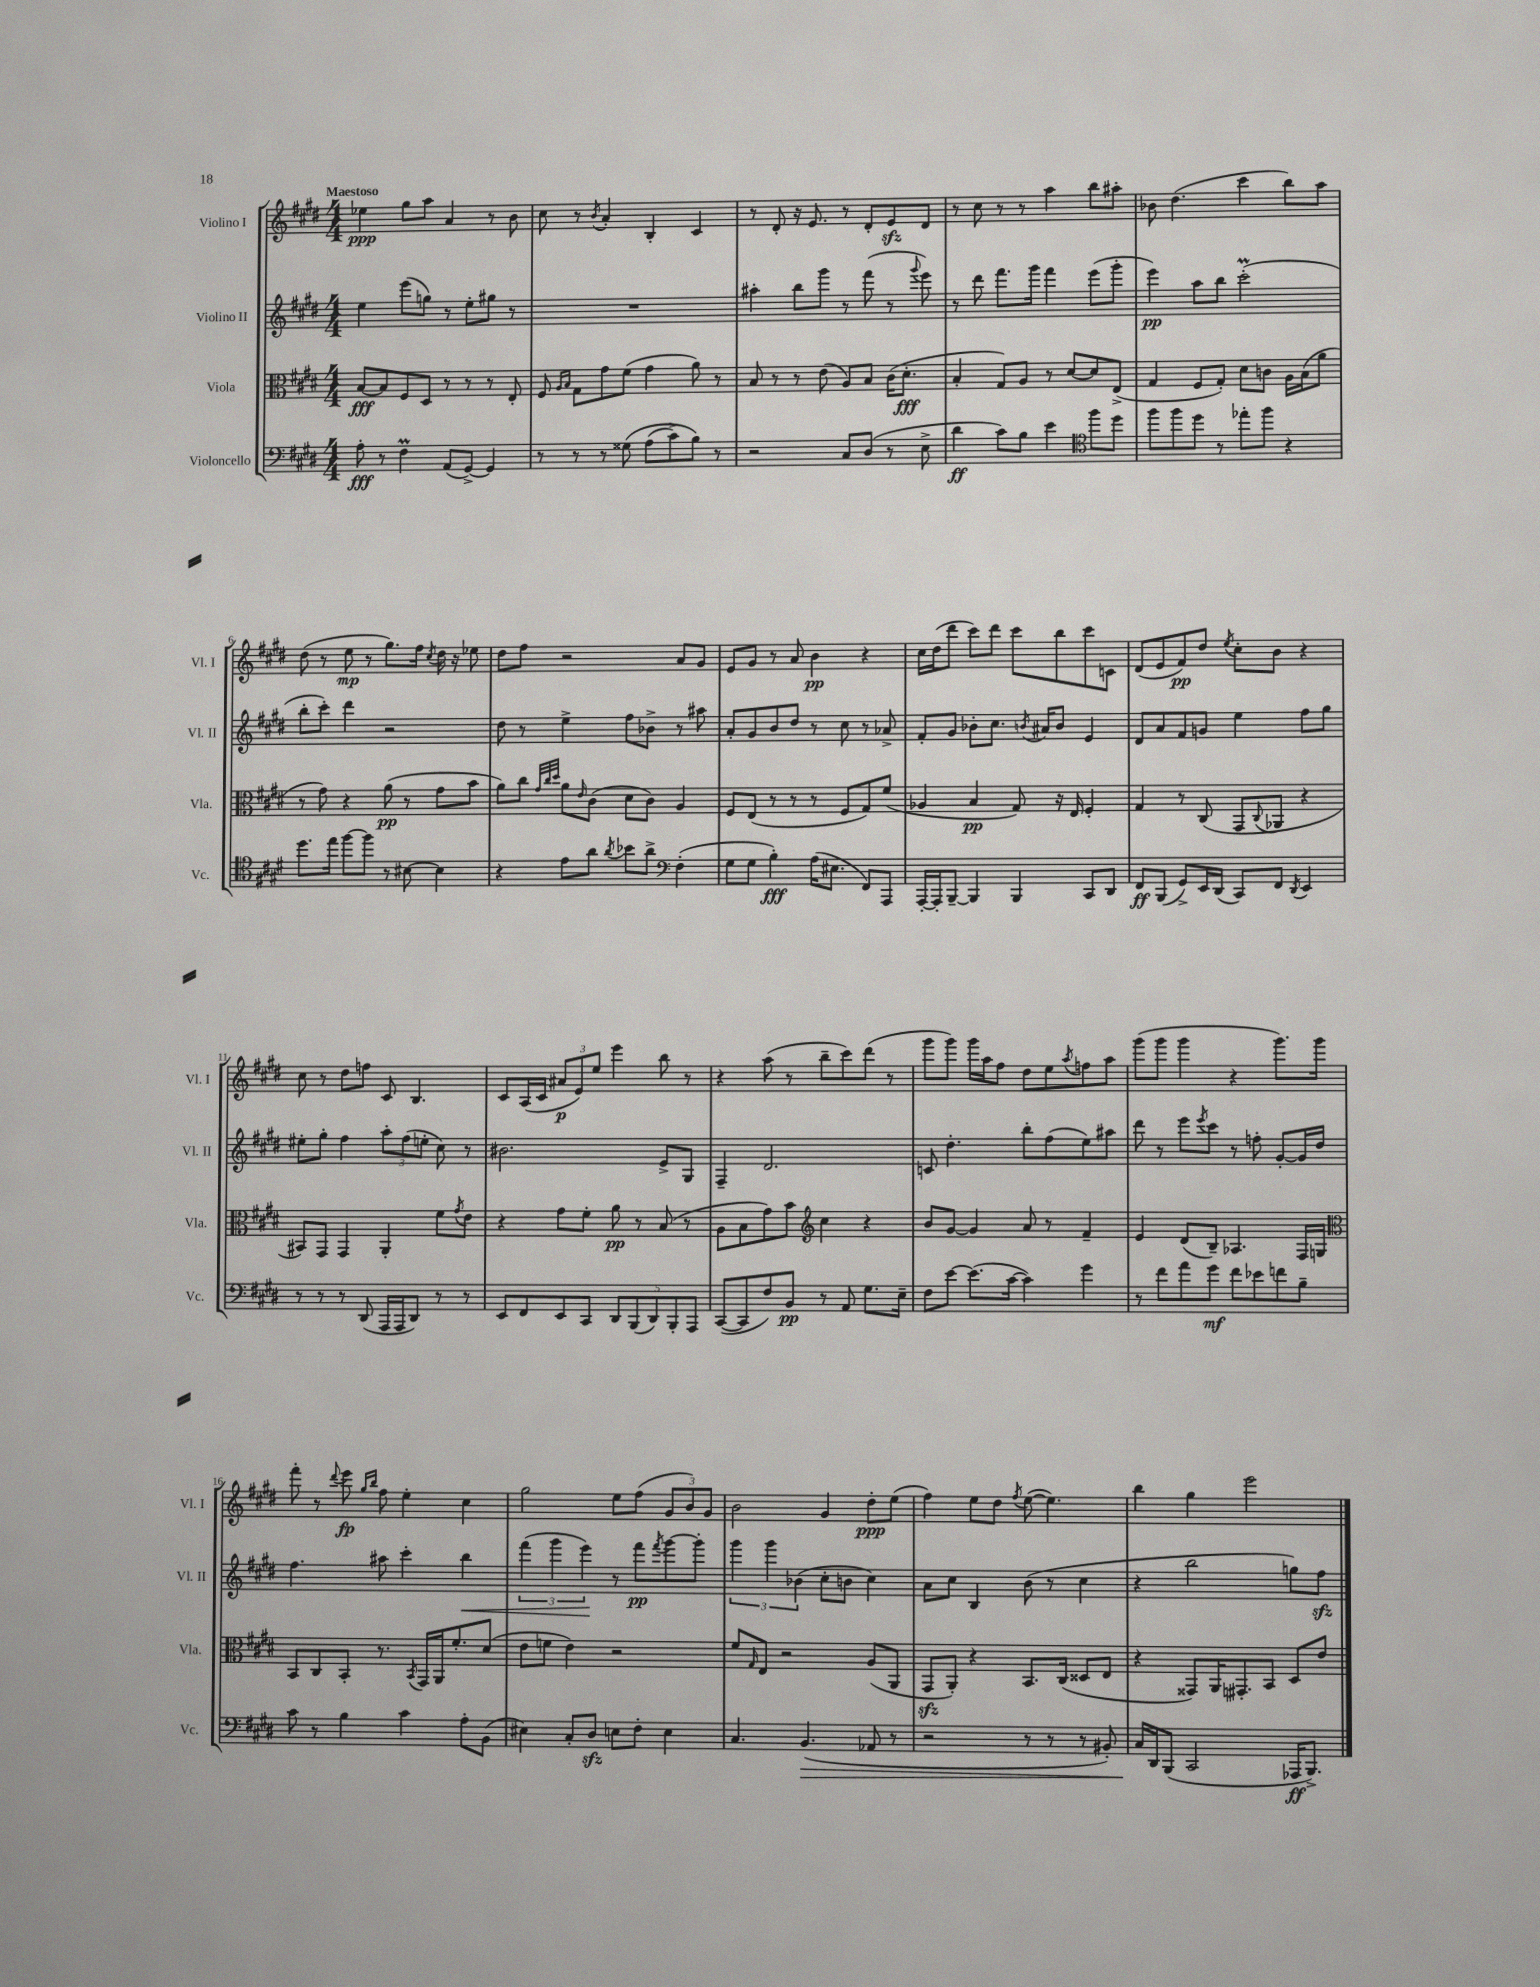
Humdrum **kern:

**kern	**kern	**kern	**kern
*staff4	*staff3	*staff2	*staff1
*clefF4	*clefC3	*clefG2	*clefG2
*k[f#c#g#d#]	*k[f#c#g#d#]	*k[f#c#g#d#]	*k[f#c#g#d#]
*M4/4	*M4/4	*M4/4	*M4/4
8A'\	[8B/L	4ee\	4ee-\
8r	8B/]	.	.
4F#\	8F#/	(8eee\L	8gg#\L
.	8D#/J	8gg\J)	8aa\J
(8AA/L	8r	8r	4a/
[8GG#^/J)	8r	8ee'\L	.
4GG#/]	8r	8gg#\J	8r
.	8E'/	8r	8b\
=	=	=	=
8r	8F#/	1r	8cc#\
.	16qqA/LL	.	.
.	16qqB/JJ	.	.
8r	8G#\L	.	8r
.	.	.	8qb/
8r	8g#\	.	4a'/
&(8G##\	(8f#\J	.	.
(8A\L	4g#\	.	4B'/
8c#^\)	.	.	.
8B\J&)	8a\)	.	4c#/
8r	8r	.	.
=	=	=	=
2r	8B/	4aa#'\	8r
.	8r	.	8d#'/
.	8r	8bb\L	16r
.	.	.	8.e/
.	(8e\	8ggg#\J	.
8C#/L	8A/L)	8r	8r
(8D#/J	8B/J	(8fff#\	8d#'/L
8r	(16c#\LK	8r	8e/
.	8.d#'\J	.	.
.	.	8qqggg#/	.
8E^\	.	8eee\)	8d#/J
=	=	=	=
4d#\	4B'/	8r	8r
.	.	8ddd#\	8cc#\
8c#\L)	8G#/L)	8.fff#\L	8r
8B\J	8A/J	.	8r
.	.	16ggg#\Jk	.
4e\	8r	4fff#\	4aa\
.	[8d#/L	.	.
*clefC4	*	*	*
8ff#\L	8d#/]	(8eee\L	8bb\L
8dd#\J	(8E^/J	8ggg#'\J	8aa#'\J
=	=	=	=
8ff#\L	4G#/	4eee\)	8b-\
8ff#\	.	.	(4.dd#\
8dd#\J	8F#/L	8aa\L	.
8r	8G#'/J)	8bb\J	.
8ee-'\L	8d#\L	(2ccc#'\	4ccc#\
8ff#\J	8c\J	.	.
4r	16A\LL	.	8bb\L)
.	(16B\J	.	.
.	8a\J	.	8aa\J
=	=	=	=
8.dd#\L	8r	8bb'\L	(8dd#\
.	8g#\)	8ccc#'\J)	8r
16ee\Jk	.	.	.
[8ff#\L	4r	4ddd#\	8ee\
8ff#\]J	.	.	8r
8r	(8a\	2r	8.gg#\L)
[8B#\	8r	.	.
.	.	.	16ff#\Jk
.	.	.	8qcc#/
4B#\]	8g#\L	.	16dd#\
.	.	.	16r
.	8b\J	.	8ee-\
=	=	=	=
4r	8a\L)	8dd#\	8dd#\L
.	8cc#\J	8r	8ff#\J
.	32qqg#/LLL	.	.
.	32qqcc#/	.	.
.	32qqdd#/JJJ	.	.
8e\L	8a\L	4ee^\	2r
.	16qqe/	.	.
8a\J	(8c#\J	.	.
8qa/	.	.	.
8b-\L	8d#\L	8ff#\L	.
8a^\J	8c#\J)	8b-^\J	.
*clefF4	*	*	*
(4F#'\	4A/	8r	8a/L
.	.	8aa#\	8g#/J
=	=	=	=
8G#\L	8F#/L	8a'/L	8e/L
8G#\J	(8E/J	8g#/	8g#/J
4B'\)	8r	8b/	8r
.	8r	8dd#/J	8a/
(16A\LK	8r	8r	4b\
8.E#\J	.	.	.
.	8F#/L	8cc#\	.
8FF#/L)	8G#/)	8r	4r
8AAA/J	(8f#/J	8a-^/	.
=	=	=	=
[16AAA'/LL	4A-/	8f#'/L	16cc#\LL
16AAA'/]J	.	.	(16dd#\J
[8BBB~/J	.	8g#/J	8ddd#\J
4BBB/]	4B/	8b-'\L	8ccc#\L)
.	.	8.cc#\J	8ddd#\J
4BBB/	8G#/)	.	8ccc#\L
.	.	8qb/	.
.	.	16a#/LK	.
.	16r	8b/J	8bb\
.	16E/	.	.
8CC#/L	4F#'/	4e/	8ccc#\
8DD#/J	.	.	8c\J
=	=	=	=
8FF#/L	4G#/	8d#/L	(8d#/L
(8BBB/J	.	8a/	8e/
8GG#^/L)	8r	8f#/	8f#/)
16EE/L	(8C#/	8g/J	8dd#/J
(16DD#/JJ	.	.	.
.	.	.	8qee/
8CC#/L)	8GG#/L	4ee\	8cc#'\L
.	8qqC#/	.	.
8FF#/J	8AA-/J	.	8b\J
8qDD#/	.	.	.
4EE/	4r	8ff#\L	4r
.	.	8gg#\J	.
=	=	=	=
8r	8BB#/L)	8ee#'\L	8cc#\
8r	8GG#/J	8gg#'\J	8r
8r	4GG#/	4ff#\	8dd#\L
(8DD#/	.	.	8ff\J
16AAA/LL	4AA'/	12aa'\L	8c#/
16AAA/J	.	.	.
.	.	(12ff#\	.
8DD#/J)	.	.	4.B/
.	.	12ee'\J	.
8r	8f#\L	8cc#\)	.
.	8qg#/	.	.
8r	8e\J	8r	.
=	=	=	=
8EE/L	4r	2.b#\	8c#/L
8FF#/	.	.	(16A/L
.	.	.	16c#/JJ
8EE/	8g#\L	.	12a#/L
.	.	.	12e/)
8CC#/J	8f#'\J	.	.
.	.	.	12ee/J
10DD#/L	8a\	.	4eee\
(10BBB/	.	.	.
.	8r	.	.
10DD#/)	.	.	.
.	(8B/	8e^/L	8bb\
10BBB'/	.	.	.
.	8r	8G#/J	8r
10AAA/J	.	.	.
=	=	=	=
([8CC#/L	8A\L	4F#~/	4r
8CC#/]	8B\	.	.
8F#/)	8g#\)	2.d#/	(8aa\
8BB/J	8b\J	.	8r
*	*clefG2	*	*
8r	4cc#\	.	8bb~\L
8AA/	.	.	8ccc#\)
8.G#\L	4r	.	(8ddd#\J
.	.	.	8r
16E~\Jk	.	.	.
=	=	=	=
8F#\L	8b/L	8c/	8ggg#\L
[8e\J	[8g#/J	4.dd#'\	8ggg#\J)
(8.e\]L	4g#/]	.	16ggg#\LL
.	.	.	16aa\J
.	.	.	8ff#\J
[16c#\Jk	.	.	.
4c#\])	8a/	8bb'\L	8dd#\L
.	8r	(8ff#\	8ee\
.	.	.	8qaa/
4g#\	4f#~/	8ee\)	8ff\
.	.	8aa#\J	8aa\J
=	=	=	=
8r	4e/	8ddd#\	(8ggg#\L
8f#\L	.	8r	8ggg#\J
8a\	(8d#/L	8eee\L	4ggg#\
.	.	8qeee/	.
8g#\J	8B~/J)	8ccc#\J	.
8f#\L	4.A-/	8r	4r
8e-\	.	8ff'\	.
8f\	.	[8g#'/L	8.ggg#\L)
8B~\J	16F#/LL	16g#/]L	.
.	16G/JJ	16dd#/JJ	16ggg#\Jk
=	=	=	=
*	*clefC3	*	*
8c#\	8BB/L	4.ff#\	8fff#'\
8r	8C#/	.	8r
.	.	.	8qqddd#/
4B\	8BB'/J	.	8eee\
.	.	.	16qqgg#/LL
.	.	.	16qqbb/JJ
.	8.r	8aa#\	8ff#\
4c#\	.	4ccc#'\	4ee'\
.	8qBB/	.	.
.	16GG#/LL	.	.
.	16AA/J	.	.
.	8.f#'/	.	.
8A'\L	.	4bb\	4cc#\
(8BB\J	(8d#/J	.	.
=	=	=	=
4E#\)	8e\L	(6fff#\	2gg#\
.	8f\J	.	.
.	.	6ggg#\	.
8C#'/L	4e\)	.	.
.	.	6eee\)	.
8D#/J	.	.	.
8E\L	2r	8r	8ee\L
8F#'\J	.	8fff#\L	(8ff#\J
.	.	8qfff#/	.
4E\	.	[8ggg#\	12g#/L
.	.	.	12b/)
.	.	8ggg#'\]J	.
.	.	.	12g#/J
=	=	=	=
4.C#/	8f#/L	6ggg#\	2b\
.	16qqG#/	.	.
.	8E/J	.	.
.	.	6ggg#\	.
.	2r	.	.
.	.	(6b-\	.
(4.BB/	.	.	.
.	.	8cc#'\L	4g#/
.	.	8b\J	.
8AA-/	(8A/L	4cc#\)	8dd#'\L
8r	8AA/J	.	(8ee\J
=	=	=	=
2r	8GG#/L	8a\L	4ff#\)
.	8AA'/J)	8cc#\J	.
.	4r	4B/	8ee\L
.	.	.	8dd#\J
.	.	.	8qff#/
8r	8.BB/L	(8b\	([8ee\
8r	.	8r	4.ee\])
.	(16C#/Jk	.	.
8r	8D##/L	4cc#\	.
8BB#'/)	8E/J	.	.
=	=	=	=
16C#/LL	4r	4r	4bb\
16DD#/J	.	.	.
(8BBB/J	.	.	.
2CC#/	8GG##/L)	2bb\	4gg#\
.	16AA/K	.	.
.	8.GG#'/	.	.
.	.	.	2eee\
.	8BB/J	.	.
16AAA-/LK	8D#/L	8gg\L)	.
8.BBB^/J)	.	.	.
.	8e/J	8ff#\J	.
==	==	==	==
*-	*-	*-	*-
